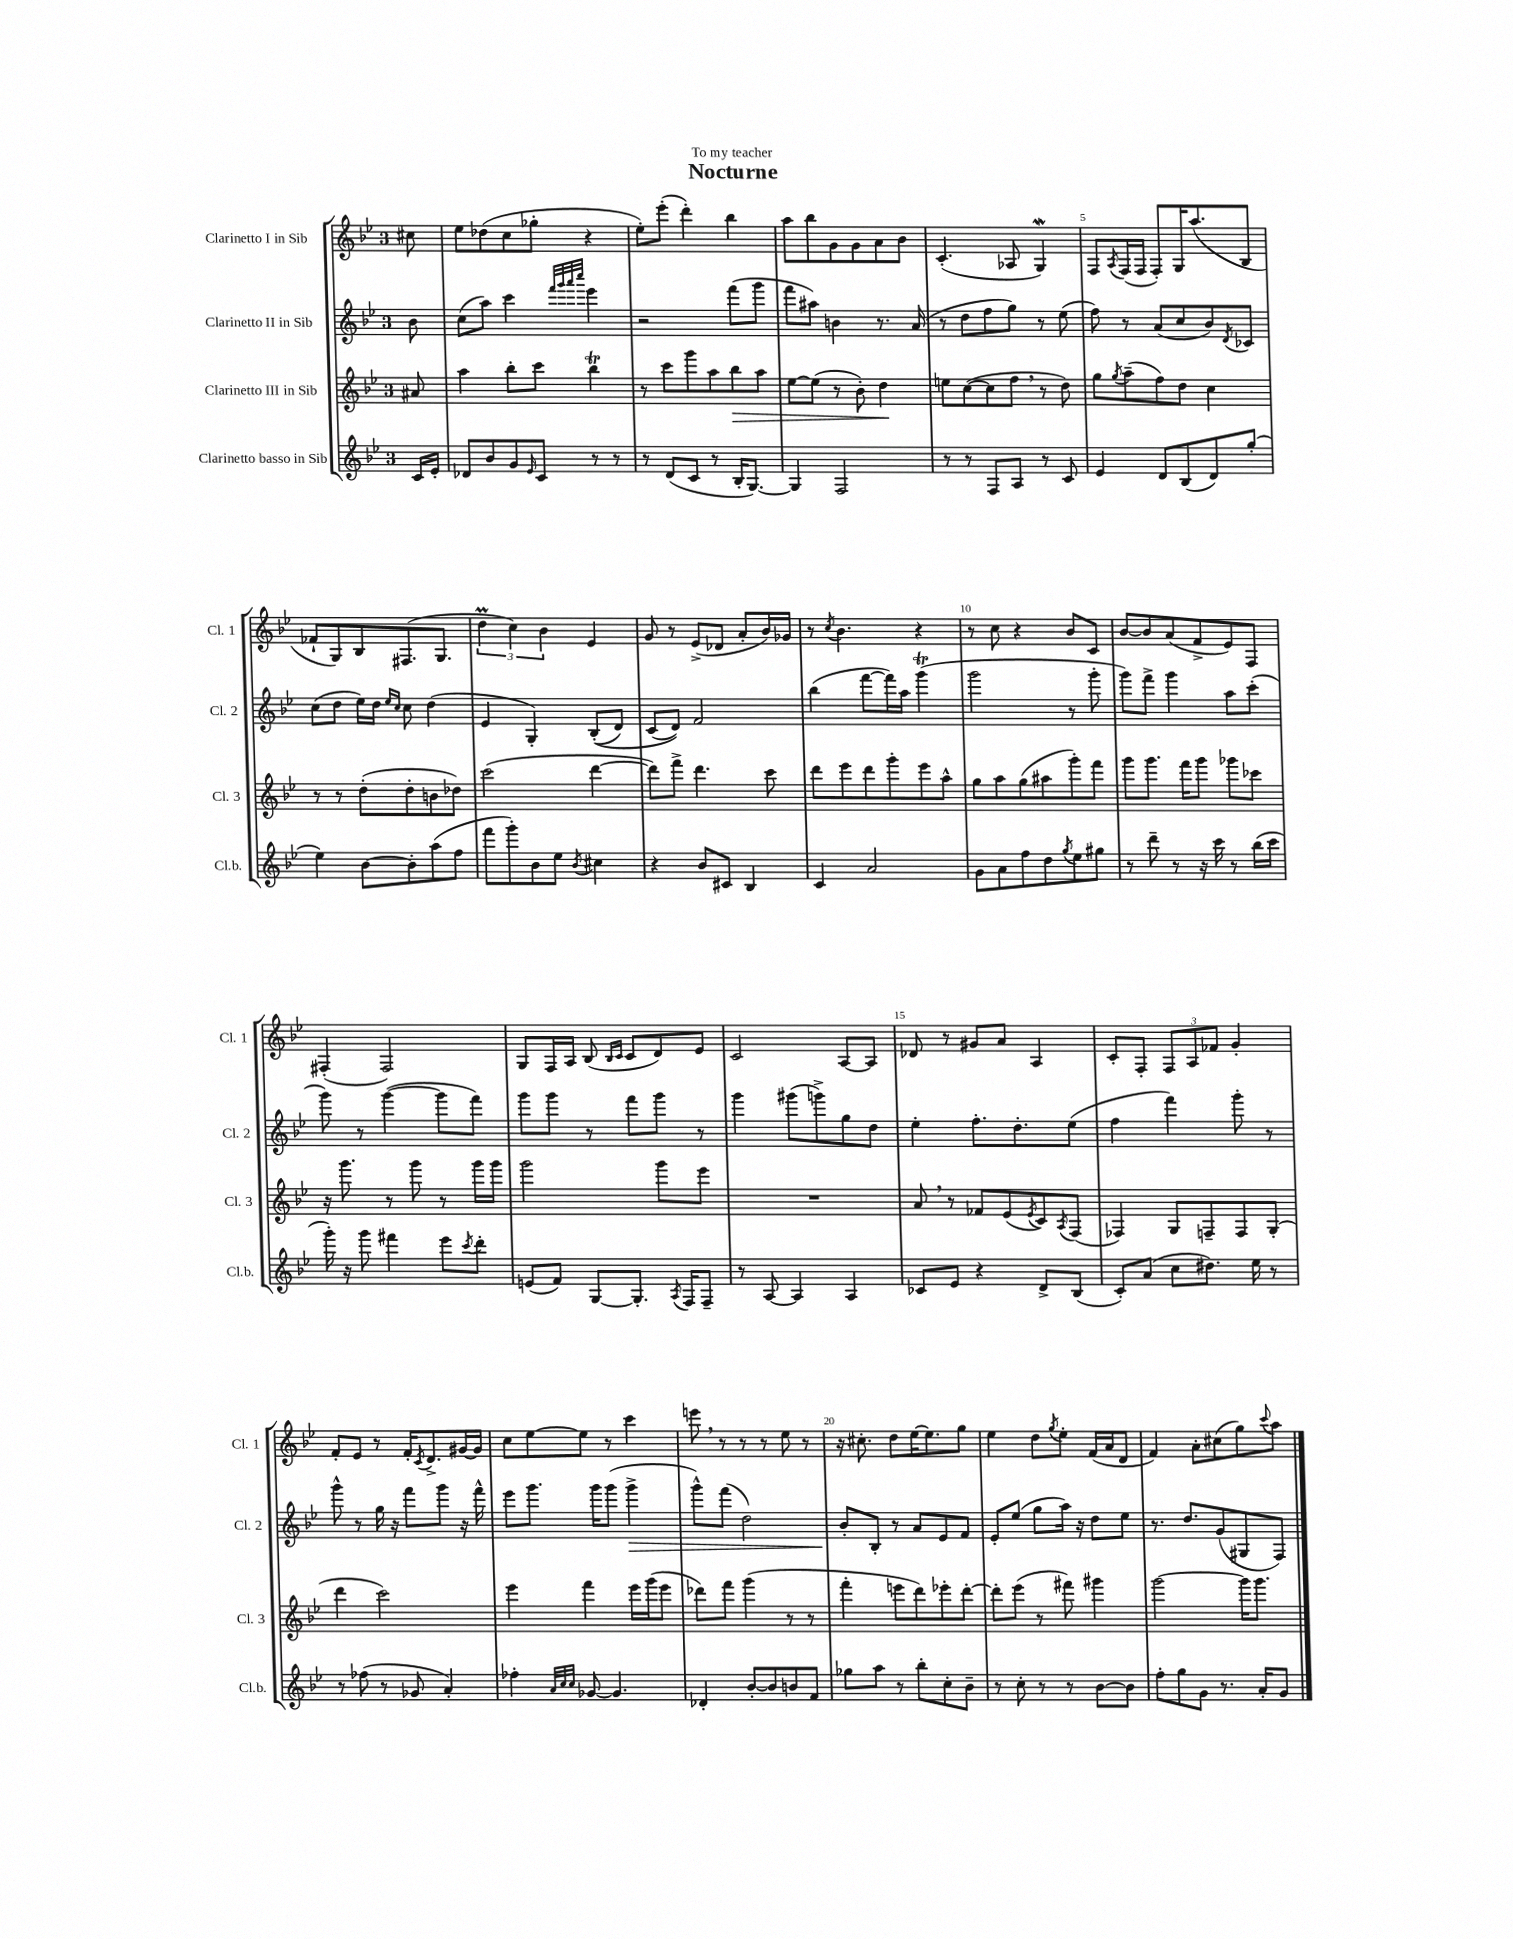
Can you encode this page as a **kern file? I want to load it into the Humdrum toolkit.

**kern	**kern	**kern	**kern
*staff4	*staff3	*staff2	*staff1
*clefG2	*clefG2	*clefG2	*clefG2
*k[b-e-]	*k[b-e-]	*k[b-e-]	*k[b-e-]
*M3/4	*M3/4	*M3/4	*M3/4
16c	8a#	8b-	8cc#
16e-'	.	.	.
=	=	=	=
8d-	4aa	(8cc	8ee-
8b-	.	8aa)	(8dd-
8g	8bb-'	4ccc	8cc
16qqe-	.	.	.
8c	8ccc	.	8gg-'
.	.	32qqfff	.
.	.	32qqggg	.
.	.	32qqaaa	.
.	.	32qqcccc	.
8r	4bb-	4eee-	4r
8r	.	.	.
=	=	=	=
8r	8r	2r	8ee-')
(8d	8ccc	.	(8eee-'
8c	8ggg	.	4ddd')
8r	8aa	.	.
16B-'	8bb-	(8fff	4bb-
[8.G)	.	.	.
.	8aa	8ggg	.
=	=	=	=
4G]	[8ee-	8fff	8aa
.	(8ee-]	8aa#)	8bb-
2F	8r	4b	8g
.	8b-')	.	8g
.	4dd	8.r	8a
.	.	.	8b-
.	.	(16a	.
=	=	=	=
8r	8ee	8r	(4.c'
8r	([8cc	8dd	.
8F	8cc]	8ff	.
8A	8ff	8gg)	8A-
8r	8r	8r	4G)
8c	8dd)	(8ee-	.
=	=	=	=
4e-	8gg	8ff)	8F
.	8qgg	.	8qA
.	(8aa~	8r	(16F
.	.	.	16F
8d	8ff)	(8a	8F')
(8B-	8dd	8cc	16G
.	.	.	(8.aa
8d)	4cc	8b-)	.
.	.	8qd	.
(8gg'	.	8c-	8B-
=	=	=	=
4ee-)	8r	(8cc	8f-`
.	8r	8dd	8G)
[8b-	(8dd'	16ee-)	8B-
.	.	16dd	.
.	.	16qqee-	.
.	.	16qqcc	.
8b-']	8dd'	8cc	(8.F#
(8aa	8b	(4dd	.
.	.	.	8.G
8ff	8dd-)	.	.
=	=	=	=
8fff	(2ccc	4e-	6dd
8ggg')	.	.	.
.	.	.	6cc)
8b-	.	4G')	.
.	.	.	6b-
8ee-	.	.	.
8qb-	.	.	.
4cc#	[4ddd	&((8B-'	4e-
.	.	8d)	.
=	=	=	=
4r	8ddd])	(8c	8g
.	8fff^	8d)&)	8r
8b-	4.ddd	2f	(8e-^
8c#	.	.	8d-
4B-	.	.	8a'
.	8ccc	.	16b-)
.	.	.	16g-
=	=	=	=
4c	8ddd	(4bb-	8r
.	.	.	8qcc
.	8eee-	.	4.b-
2a	8ddd	[8fff	.
.	8ggg'	16fff])	.
.	.	16aa	.
.	8eee-	(4ggg	4r
.	8aa^^	.	.
=	=	=	=
8g	8gg	2ggg	8r
8a	8aa	.	8cc
8ff	(8gg	.	4r
8dd	8aa#	.	.
8qgg	.	.	.
8ee-	8ggg')	8r	8b-
8gg#	8fff	8ggg'	8c
=	=	=	=
8r	8ggg	8ggg)	[8b-
8ddd~	8.ggg	8fff^	8b-]
8r	.	4ggg	(8a
.	16fff	.	.
16r	8ggg	.	8f^
16ccc	.	.	.
8r	8ggg-	8aa	8e-)
(16bb-	8ccc-	(8ccc'	8F
16ccc	.	.	.
=	=	=	=
16ggg')	16r	8ggg)	(4F#'
16r	8.ggg	.	.
8ggg	.	8r	.
4fff#	8r	([4ggg	2F#)
.	8ggg	.	.
8eee-	8r	8ggg]	.
8qccc	.	.	.
8ddd'	16ggg	8fff)	.
.	16ggg	.	.
=	=	=	=
(8e	2ggg	8ggg	8G
8f)	.	8ggg	16F
.	.	.	16A
[8G	.	8r	(8B-
.	.	.	16qqB-
.	.	.	16qqc
8.G']	.	8fff	8c
.	8ggg	8ggg	8d)
8qA	.	.	.
16F	.	.	.
8F~	8eee-	8r	8e-
=	=	=	=
8r	2.r	4ggg	2c
[8A	.	.	.
4A]	.	(8ggg#	.
.	.	8ggg^)	.
4A	.	8gg	[8A
.	.	8dd	8A]
=	=	=	=
8c-	8a	4ee-'	8d-
8e-	8r	.	8r
4r	8f-	8.ff'	8g#
.	(8e-	.	8a
.	.	8.dd'	.
.	8qe-	.	.
8d^	8c)	.	4A
.	8qA	.	.
(8B-	(8F	(8ee-	.
=	=	=	=
8c')	4F-)	4ff	8c'
(8a	.	.	8F'
8cc	8G	4fff)	12F
.	.	.	12A
8.dd#)	8F~	.	.
.	.	.	12f-
.	8F	8ggg'	4g'
16ee-	.	.	.
8r	(8G'	8r	.
=	=	=	=
8r	4ddd	8ggg^^	8f'
(8ff-	.	8r	8e-
8r	2ccc)	16gg	8r
.	.	16r	.
8g-	.	8fff	16f'
.	.	.	8qc
.	.	.	8.d^
4a')	.	8ggg	.
.	.	16r	[16g#
.	.	16fff^^	16g#]
=	=	=	=
4ff-'	4eee-	8eee-	8cc
.	.	8.ggg	[8ee-
32qqa	.	.	.
32qqcc	.	.	.
32qqcc	.	.	.
[8g-	4fff	.	8ee-]
.	.	16ggg	.
4.g-]	.	(8ggg	8r
.	16eee-	4ggg^	4ccc
.	(16ggg	.	.
.	8eee-	.	.
=	=	=	=
4d-'	8ddd-)	8ggg^^)	8eee
.	8fff	(8fff	8r
[8b-'	(4ggg	2dd)	8r
8b-]	.	.	8r
8b	8r	.	8ee-
8f	8r	.	8r
=	=	=	=
8gg-	4fff'	8b-'	16r
.	.	.	8.cc#'
8aa	.	8B-'	.
8r	8eee	8r	8dd
8bb-'	8ddd)	8a	[16ee-
.	.	.	8.ee-]
8cc'	8eee-'	8e-	.
8b-~	[8ddd'	8f	8gg
=	=	=	=
8r	8ddd']	8e-'	4ee-
8cc'	(8eee-	(8ee-	.
8r	8r	8gg	8dd
.	.	.	8qgg
8r	8fff#)	16aa)	8ee-'
.	.	16r	.
[8b-	4ggg#	8dd	(16f
.	.	.	16a
8b-]	.	8ee-	8d
=	=	=	=
8ff'	[2ggg	8.r	4f)
8gg	.	.	.
.	.	8.dd	.
8g	.	.	8a'
8.r	.	(8g	(8cc#
.	16ggg]	8G#	8gg)
16a'	8.ggg	.	.
.	.	.	8qqccc
8g	.	8F)	8aa
==	==	==	==
*-	*-	*-	*-
